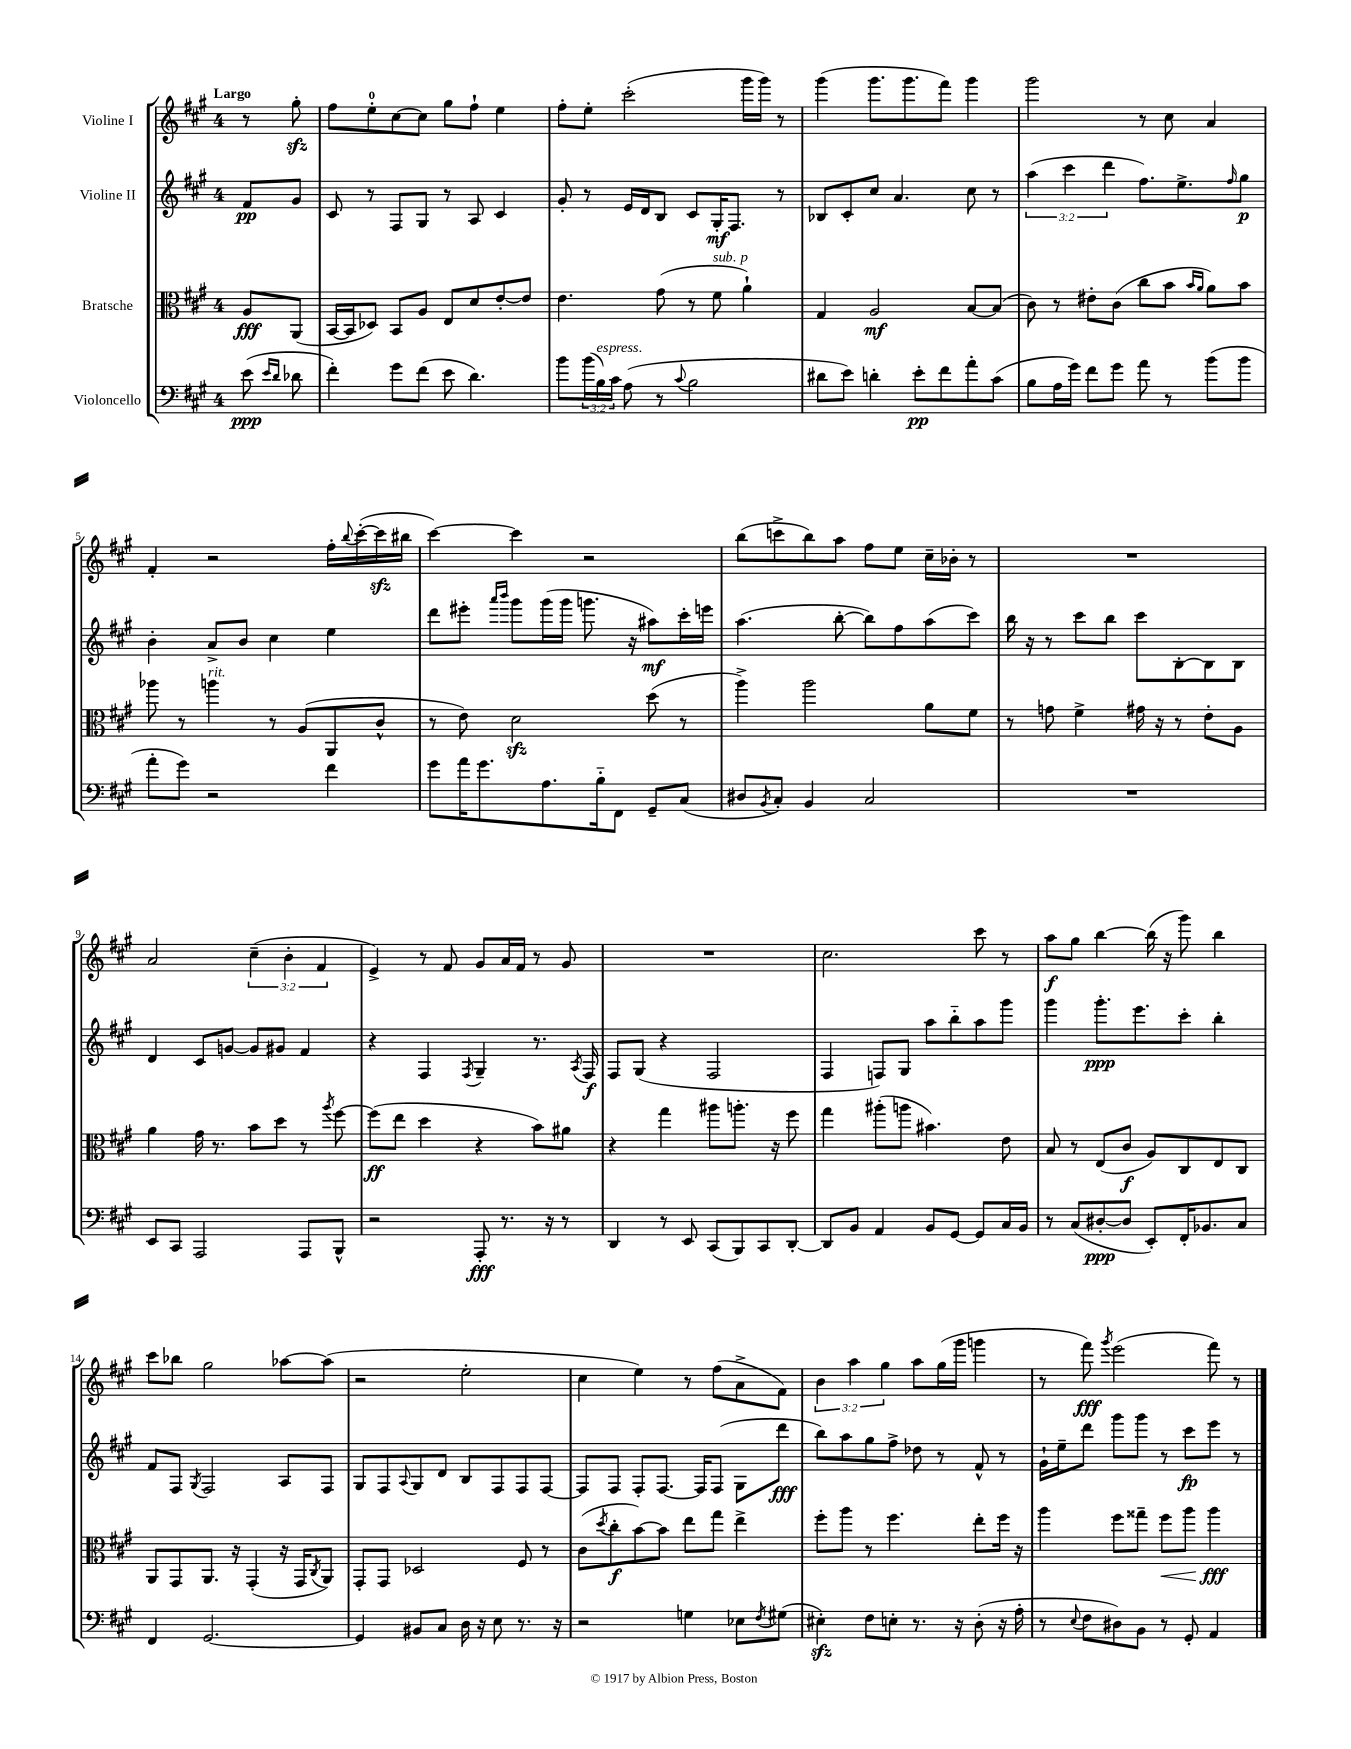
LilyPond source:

<<
\new StaffGroup <<
\new Staff = "s0" \with { instrumentName = "Violine I" } {
    \clef treble \key a \major \once \override Staff.TimeSignature.style = #'single-digit \time 4/4 \override Staff.TupletNumber.text = #tuplet-number::calc-fraction-text \partial 4 \tempo "Largo"
    r8 gis''8-.\sfz |
    fis''8 e''8-0-. cis''8~ cis''8 gis''8 fis''8-! e''4 |
    fis''8-. e''8-. cis'''2-.( gis'''16 gis'''16) r8 |
    gis'''4( gis'''8. gis'''8. fis'''8) gis'''4 |
    gis'''2 r8 cis''8 a'4 |
    fis'4-. r2 fis''16-. \appoggiatura { b''8 } cis'''16~-.( cis'''16\sfz bis''16 |
    cis'''4~) cis'''4 r2 |
    b''8( c'''8-> b''8) a''8 fis''8 e''8 cis''16-- bes'16-. r8 |
    R1 |
    a'2 \tuplet 3/2 { cis''4--( b'4-. fis'4 } |
    e'4->) r8 fis'8 gis'8 a'16 fis'16 r8 gis'8 |
    R1 |
    cis''2. cis'''8 r8 |
    a''8\f gis''8 b''4~ b''16( r16 gis'''8) b''4 |
    cis'''8 bes''8 gis''2 aes''8~ aes''8( |
    r2 e''2-. |
    cis''4 e''4) r8 fis''8( a'8-> fis'8) |
    \tuplet 3/2 { b'4 a''4 gis''4 } a''8 gis''16( gis'''16 g'''4 |
    r8 fis'''8\fff) \acciaccatura { gis'''8 } e'''2( fis'''8) r8 \bar "|." |
}
\new Staff = "s1" \with { instrumentName = "Violine II" } {
    \clef treble \key a \major \once \override Staff.TimeSignature.style = #'single-digit \time 4/4 \override Staff.TupletNumber.text = #tuplet-number::calc-fraction-text \partial 4
    fis'8\pp gis'8 |
    cis'8 r8 fis8 gis8 r8 a8 cis'4 |
    gis'8-. r8 e'16 d'16 b8 cis'8 gis16-.\mf fis8. r8 |
    bes8 cis'8-. cis''8 a'4. cis''8 r8 |
    \tuplet 3/2 { a''4( cis'''4 d'''4 } fis''8.) e''8.-> \grace { fis''16 } gis''8\p |
    b'4-. a'8-> b'8 cis''4 e''4 |
    d'''8 eis'''8-. \grace { a'''16 b'''16 } gis'''8 gis'''16( gis'''16 g'''8. r16 ais''8\mf) cis'''16-. e'''16 |
    a''4.( b''8~-. b''8) fis''8 a''8( cis'''8) |
    b''16 r16 r8 cis'''8 b''8 cis'''8 b8~-. b8 b8 |
    d'4 cis'8 g'8~ g'8 gis'8 fis'4 |
    r4 fis4 \acciaccatura { fis8 } gis4-- r8. \acciaccatura { a8 } fis16\f |
    fis8 gis8( r4 fis2 |
    fis4 f8) gis8 a''8 b''8-_ a''8 gis'''8 |
    gis'''4 gis'''8.-.\ppp e'''8. cis'''8-. b''4-. |
    fis'8 fis8 \acciaccatura { gis8 } fis2 a8 fis8 |
    gis8 fis8 \appoggiatura { a8 } gis8 d'8 b8 fis8 fis8 fis8~ |
    fis8 fis8 fis8-. fis8.~ fis16 fis8( gis8 d'''8\fff |
    b''8) a''8 gis''8 fis''8-> des''8 r8 fis'8-^ r8 |
    gis'16-! e''16-- d'''8 gis'''8 gis'''8 r8 cis'''8\fp e'''8 r8 \bar "|." |
}
\new Staff = "s2" \with { instrumentName = "Bratsche" } {
    \clef alto \key a \major \once \override Staff.TimeSignature.style = #'single-digit \time 4/4 \partial 4
    a8\fff a,8( |
    b,16~ b,16 des8) b,8 a8 e8 d'8 e'8~-. e'8 |
    e'4. gis'8( r8 fis'8^\markup { \italic "sub. p" } a'4-!) |
    gis4 a2\mf b8~ b8( |
    cis'8) r8 eis'8-. cis'8( cis''8 b'8 \grace { b'16 a'16 } a'8) b'8 |
    aes''8 r8 a''4^\markup { \italic "rit." } r8 a8( a,8 cis'8-^ |
    r8 e'8) d'2\sfz d''8( r8 |
    a''4->) a''2 a'8 fis'8 |
    r8 g'8 fis'4-> gis'16 r16 r8 e'8-. a8 |
    a'4 gis'16 r8. b'8 d''8 r8 \acciaccatura { a''8 } fis''8~ |
    fis''8\ff( e''8 d''4 r4 b'8) ais'8 |
    r4 gis''4 ais''8 a''8.-. r16 fis''8 |
    gis''4 ais''8-.( a''8 bis'4.) e'8 |
    b8 r8 e8( cis'8\f a8) cis8 e8 cis8 |
    a,8 gis,8 a,8. r16 gis,4-.( r16 gis,16 \acciaccatura { cis8 } a,8) |
    gis,8-. gis,8 des2 fis8 r8 |
    cis'8( \acciaccatura { d''8 } cis''8-.\f b'8~) b'8 e''8 gis''8 e''4-> |
    fis''8-. a''8 r8 fis''4. e''8-. fis''16 r16 |
    a''4 fis''8 gisis''8-- fis''8\< a''8 a''4\fff\! \bar "|." |
}
\new Staff = "s3" \with { instrumentName = "Violoncello" } {
    \clef bass \key a \major \once \override Staff.TimeSignature.style = #'single-digit \time 4/4 \override Staff.TupletNumber.text = #tuplet-number::calc-fraction-text \partial 4
    e'8\ppp( \grace { e'16 d'16 } des'8 |
    fis'4-.) gis'8 fis'8( e'8 d'4.) |
    b'8 \tuplet 3/2 { b'16( b16^\markup { \italic "espress." }) cis'16 } a8( r8 \appoggiatura { cis'8 } b2 |
    dis'8 e'8) d'4-. e'8-.\pp fis'8 a'8-. cis'8( |
    b8 a16 gis'16) fis'8 gis'8 a'8 r8 b'8( b'8 |
    a'8-. gis'8) r2 fis'4 |
    gis'8 a'16 gis'8. a8. b16-_ fis,8 gis,8-- cis8( |
    dis8 \acciaccatura { b,8 } cis8-.) b,4 cis2 |
    R1 |
    e,8 cis,8 a,,2 a,,8 b,,8-^ |
    r2 a,,8-.\fff r8. r16 r8 |
    d,4 r8 e,8 cis,8( b,,8) cis,8 d,8~-. |
    d,8 b,8 a,4 b,8 gis,8~ gis,8 cis16 b,16 |
    r8 cis8( dis8~-.\ppp dis8 e,8-.) fis,16-. bes,8. cis8 |
    fis,4 gis,2.~ |
    gis,4 bis,8 cis8 d16 r16 e8 r8. r16 |
    r2 g4 ees8 \acciaccatura { fis8 } gis8( |
    eis4-.\sfz) fis8 e8-. r8. r16 d8-.( r16 a16-. |
    r8 \appoggiatura { e8 } fis8 dis8) b,8 r8 gis,8-. a,4 \bar "|." |
}
>>
>>
